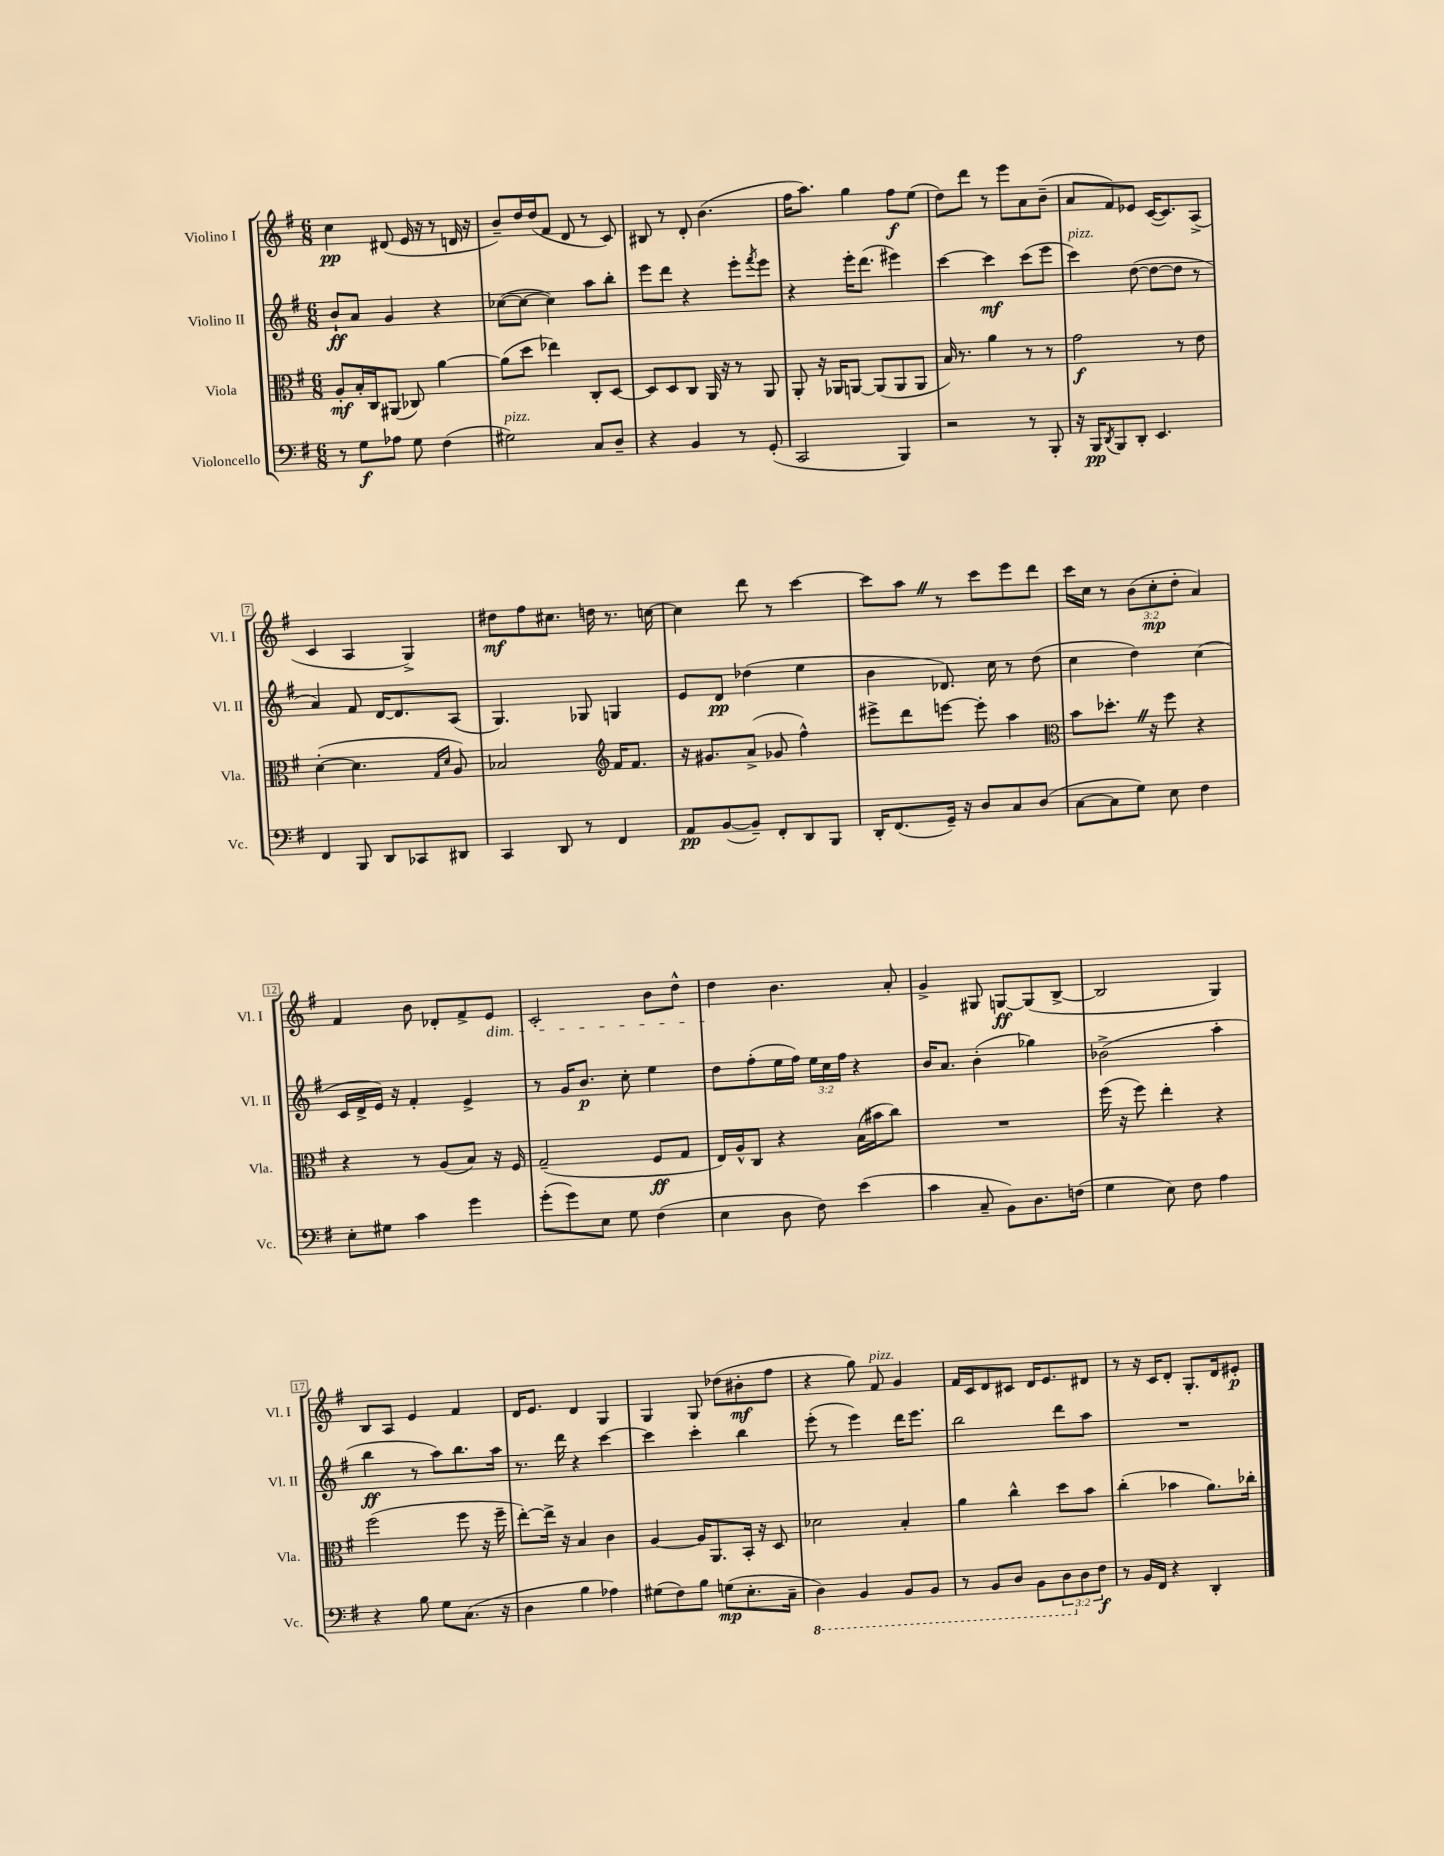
<<
\new StaffGroup <<
\new Staff = "s0" \with { instrumentName = "Violino I" shortInstrumentName = "Vl. I" } {
    \clef treble \key g \major \numericTimeSignature \time 6/8 \override Staff.TupletNumber.text = #tuplet-number::calc-fraction-text
    c''4\pp dis'8( e'16 r16 r8 d'16 r16 |
    b'8--) d''16 d''16( fis'8 d'8 r8 c'8) |
    bis8 r8 d'8-. b'4.( |
    fis''16 a''8.) g''4 fis''8\f e''8( |
    d''8) d'''8 r8 e'''8 a'8 b'8--( |
    a'8 fis'8) ees'8 c'16~( c'8.) a8->( |
    c'4 a4 g4->) |
    dis''8\mf fis''8 cis''8. d''16 r8. c''16~ |
    c''4 d'''8 r8 c'''4~ |
    c'''8 a''8 \once \override BreathingSign.text = \markup { \musicglyph "scripts.caesura.straight" } \breathe r8 c'''8 e'''8 d'''8 |
    c'''16 c''16 r8 \tuplet 3/2 { b'8( c''8-.\mp d''8-. } a'4) |
    fis'4 b'8 des'8-. fis'8-> e'8\dim |
    c'2-. b'8 d''8-^ |
    d''4\! b'4. a'8-. |
    g'4-> gis8 g8~\ff g8( b8~-> |
    b2 g4) |
    b8 a8 e'4 fis'4 |
    d'16 e'8. d'4 g4 |
    g4 g8 des''8( bis'8-.\mf fis''8 |
    r4 g''8) fis'8^\markup { \italic "pizz." } g'4 |
    fis'16 c'16 d'8 cis'8 d'16 e'8. dis'8 |
    r8 r16 c'16 d'8-. g8.-. d'16 eis'8-.\p \bar "|." |
}
\new Staff = "s1" \with { instrumentName = "Violino II" shortInstrumentName = "Vl. II" } {
    \clef treble \key g \major \numericTimeSignature \time 6/8 \override Staff.TupletNumber.text = #tuplet-number::calc-fraction-text
    b'8-!\ff a'8 g'4 r4 |
    ces''8~( ces''8~ ces''4) a''8 b''8-. |
    e'''8 d'''8 r4 e'''8-. \acciaccatura { fis'''8 } e'''8 |
    r4 e'''16-. d'''8.( eis'''4) |
    c'''4~ c'''4\mf c'''8( e'''8 |
    c'''4^\markup { \italic "pizz." }) d''8~( d''8~ d''8 r8 |
    a'4) fis'8 d'16~ d'8. a8( |
    g4.) ges8 g4 |
    e'8 d'8\pp des''4( e''4 |
    b'4 des'8.) c''16 r8 d''8( |
    c''4 d''4) c''4( |
    c'16 d'16-> e'16) r16 fis'4-. e'4-> |
    r8 g'16 b'8.\p c''8-. e''4 |
    d''8 fis''8-.( e''16 fis''16) \tuplet 3/2 { e''16 c''16 fis''16 } r4 |
    b'16 a'8. b'4-.( ges''4) |
    bes'2->( a''4-. |
    b''4\ff r8 a''8) b''8. a''16 |
    r8. d'''16 r4 c'''4~ |
    c'''4 c'''4-. b''4 |
    e'''8-.( r8 e'''4) d'''16 e'''8. |
    b''2 d'''8 a''8 |
    R2. \bar "|." |
}
\new Staff = "s2" \with { instrumentName = "Viola" shortInstrumentName = "Vla." } {
    \clef alto \key g \major \numericTimeSignature \time 6/8
    a8-.\mf b16-. c16 ais,8( ces8) a'4~ |
    a'8( d''8 ees''4) c8-. d8~ |
    d8 d8 c8 a,16 r16 r8 a,8 |
    a,8-. r16 aes,16 a,8~ a,8( a,8 a,8 |
    b16) r8. a'4 r8 r8 |
    g'2\f r8 e'8 |
    d'4~-.( d'4. \grace { g16 d'16 } a8) |
    bes2 \clef treble fis'16 fis'8. |
    r16 gis'8. a'8->( ges'8 fis''4-^) |
    eis'''8-> d'''8 e'''8~ e'''8-. a''4 |
    \clef alto b'8 des''8.-. \once \override BreathingSign.text = \markup { \musicglyph "scripts.caesura.straight" } \breathe r16 fis''8 r4 |
    r4 r8 a8( b8) r16 fis16 |
    g2--( fis8\ff g8 |
    e16) a16-^ c8 r4 b16( bis'16 c''8) |
    R2. |
    fis''16( r16 fis''8) e''4-. r4 |
    fis''2( fis''8 r16 fis''16-- |
    e''8~-.) e''16-> r16 b4 c'4 |
    a4~ a16 a,8. b,16-. r16 d8 |
    des'2 b4-. |
    a'4 c''4-^ d''8 b'8 |
    c''4-.( bes'4 a'8.) ces''16-. \bar "|." |
}
\new Staff = "s3" \with { instrumentName = "Violoncello" shortInstrumentName = "Vc." } {
    \clef bass \key g \major \numericTimeSignature \time 6/8 \override Staff.TupletNumber.text = #tuplet-number::calc-fraction-text
    r8 g8\f aes8 g8 fis4( |
    gis2^\markup { \italic "pizz." }) c8 d8-- |
    r4 b,4 r8 g,8-.( |
    c,2 b,,4) |
    r2 r8 b,,8-. |
    r16 b,,16\pp \acciaccatura { d,8 } b,,8 d,8-. e,4. |
    fis,4 b,,8 d,8 ces,8 dis,8 |
    c,4 d,8 r8 fis,4 |
    a,8\pp b,8~( b,8--) fis,8-. d,8 b,,8 |
    d,16-. fis,8.( g,16--) r16 d8 c8 d8( |
    c8~ c8 g8) e8 fis4 |
    e8-. gis8 c'4 g'4 |
    g'8-.( g'8) e8 g8 fis4( |
    e4 d8 fis8) e'4( |
    c'4 c8-- b,8) d8. f16( |
    g4 e8) fis8 a4 |
    r4 b8 g8 c8.( r16 |
    d4 b4 aes4) |
    gis8( fis8) b8 g8\mp( e8.-. c16-- |
    \ottava #-1 d,4) b,,4 b,,8 b,,8 |
    r8 b,,8 d,8 b,,8 \tuplet 3/2 { d,8 \ottava #0 d8 fis8\f } |
    r8 b,16 fis,16 r4 d,4-. \bar "|." |
}
>>
>>
\layout { \context { \Score \override BarNumber.stencil = #(make-stencil-boxer 0.1 0.3 ly:text-interface::print) } }
